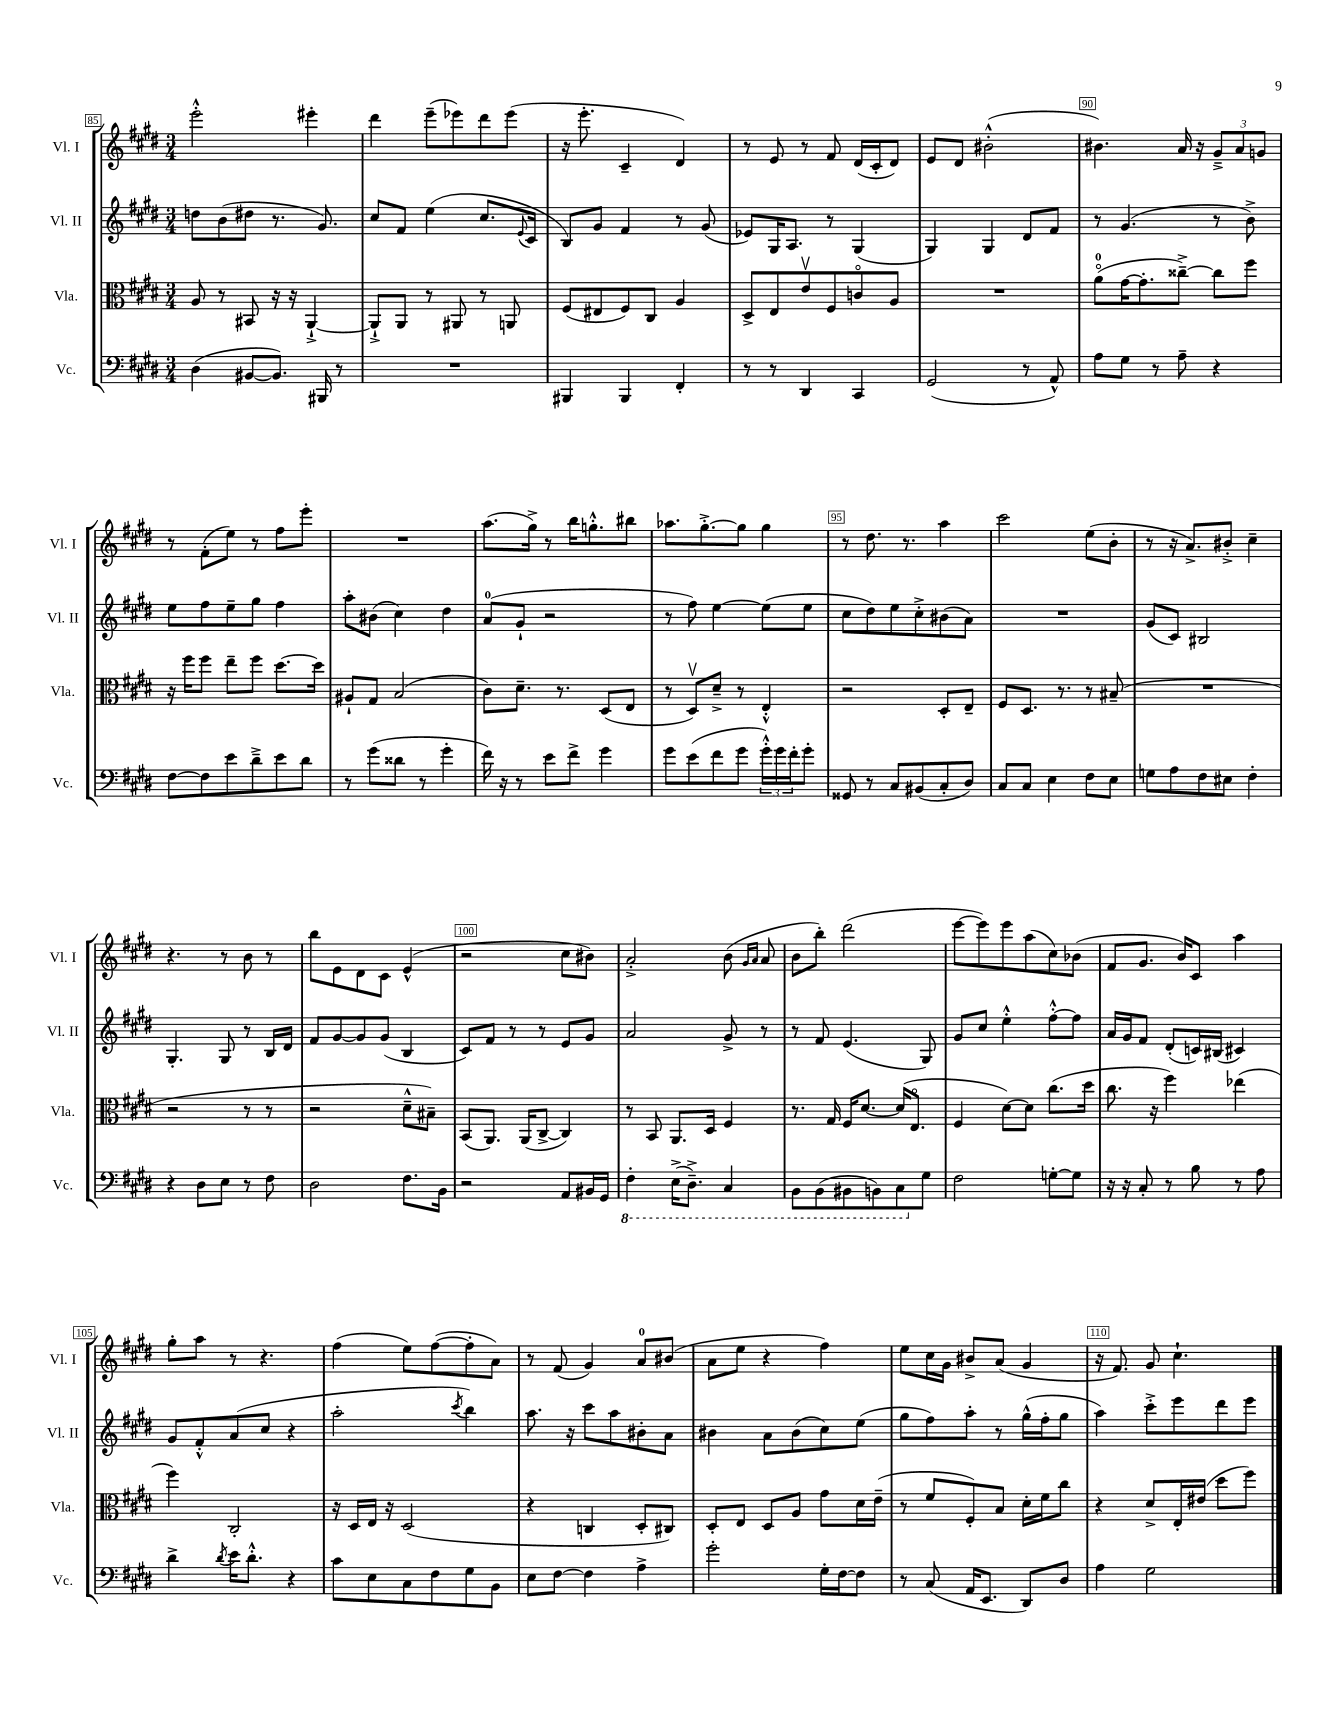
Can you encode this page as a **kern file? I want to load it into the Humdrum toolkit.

**kern	**kern	**kern	**kern
*staff4	*staff3	*staff2	*staff1
*clefF4	*clefC3	*clefG2	*clefG2
*k[f#c#g#d#]	*k[f#c#g#d#]	*k[f#c#g#d#]	*k[f#c#g#d#]
*M3/4	*M3/4	*M3/4	*M3/4
(4D#	8A	8dd	2eee'^^
.	8r	(8b	.
[8BB#	8BB#	8dd#	.
8.BB#])	16r	8.r	.
.	16r	.	.
.	[4AA`^	.	4eee#'
16BBB#	.	8.g#)	.
8r	.	.	.
=	=	=	=
2.r	8AA`^]	8cc#	4ddd#
.	8AA	8f#	.
.	8r	(4ee	(8eee~
.	8AA#	.	8eee-)
.	8r	8.cc#	8ddd#
.	8AA	.	(8eee-
.	.	8qqe	.
.	.	16c#	.
=	=	=	=
4BBB#	(8F#	8B)	16r
.	.	.	8.eee'
.	8E#	8g#	.
4BBB#	8F#)	4f#	4c#~
.	8C#	.	.
4FF#'	4A	8r	4d#)
.	.	(8g#	.
=	=	=	=
8r	8D#^	8e-)	8r
8r	8E	16G#	8e
.	.	8.A	.
4DD#	8ev	.	8r
.	8F#	8r	8f#
4CC#	8co	(4G#	(16d#
.	.	.	16c#'
.	8A	.	8d#)
=	=	=	=
(2GG#	2.r	4G#)	8e
.	.	.	8d#
.	.	4G#	(2b#'^^
8r	.	8d#	.
8AA^^)	.	8f#	.
=	=	=	=
8A	(8ao	8r	4.b#)
8G#	[16g#	(4.g#	.
.	8.g#']	.	.
8r	.	.	.
8A~	[8cc##~^)	.	16a
.	.	.	16r
4r	8cc##]	8r	12g#~^
.	.	.	12a
.	8ff#	8b^)	.
.	.	.	12g
=	=	=	=
[8F#	16r	8ee	8r
.	16ff#	.	.
8F#]	8ff#	8ff#	(8f#'
8e	8ee~	8ee~	8ee)
8d#~^	8ff#	8gg#	8r
8e	[8.dd#	4ff#	8ff#
8d#	.	.	8eee'
.	16dd#]	.	.
=	=	=	=
8r	8A#`	8aa'	2.r
(8g#	8G#	(8b#	.
8d##	(2B	4cc#)	.
8r	.	.	.
4g#'	.	4dd#	.
=	=	=	=
16f#)	8c#)	(8a	(8.aa
16r	.	.	.
8r	8.d#~	8g#`	.
.	.	.	16gg#^)
8e	.	2r	8r
.	8.r	.	.
8f#^	.	.	16bb
.	.	.	8.gg'^^
4g#	(8D#	.	.
.	8E	.	8bb#
=	=	=	=
8g#	8r	8r	8.aa-
(8e	8D#v)	8ff#)	.
.	.	.	[8.gg#'^
8f#	8d#~^	[4ee	.
8g#	8r	.	8gg#]
24g#'^^)	4E'^^	(8ee]	4gg#
24g#	.	.	.
24f#'	.	.	.
8g#'	.	8ee	.
=	=	=	=
8GG##	2r	8cc#	8r
8r	.	8dd#)	8.dd#
8C#	.	8ee	.
.	.	.	8.r
(8BB#	.	8cc#'^	.
8C#'	8D#'	(8b#	4aa
8D#)	8E~	8a)	.
=	=	=	=
8C#	8F#	2.r	2ccc#
8C#	8.D#	.	.
4E	.	.	.
.	8.r	.	.
8F#	8r	.	(8ee
8E	(8B#~	.	8b'
=	=	=	=
8G	2.r	(8g#	8r
8A	.	8c#)	16r
.	.	.	8.a^)
8F#	.	2B#	.
8E#	.	.	8b#'^
4F#'	.	.	4cc#~
=	=	=	=
4r	2r	4.G#'	4.r
8D#	.	.	.
8E	.	8G#	8r
8r	8r	8r	8b
8F#	8r	16B	8r
.	.	16d#	.
=	=	=	=
2D#	2r	8f#	8bb
.	.	[8g#	8e
.	.	8g#]	8d#
.	.	(8g#	8c#
8.F#	8d#~^^	4B	(4e^^
.	8B#~)	.	.
16BB	.	.	.
=	=	=	=
2r	(8BB	8c#)	2r
.	8.AA)	8f#	.
.	.	8r	.
.	(16AA	.	.
.	[8C#^	8r	.
8AA	4C#])	8e	8cc#
16BB#	.	8g#	8b#)
16GG#	.	.	.
=	=	=	=
4FF#'	8r	2a	2a'^
.	8BB	.	.
(16EE^	8.AA	.	.
8.DD#~^)	.	.	.
.	16D#	.	.
4CC#	4F#	8g#^	(8b
.	.	.	16qqg#
.	.	.	16qqa
.	.	8r	8a
=	=	=	=
8BBB	8.r	8r	8b
(8BBB	.	8f#	8bb')
.	16G#	.	.
8BBB#	16F#	(4.e	(2ddd#
.	[8.d#	.	.
8BBB)	.	.	.
8CC#	(16d#]	.	.
.	8.Eo	.	.
8G#	.	8G#)	.
=	=	=	=
2F#	4F#	8g#	[8eee
.	.	8cc#	8eee])
.	[8d#)	4ee'^^	8eee
.	8d#]	.	(8aa
[8G'	(8.cc#	[8ff#'^^	8cc#)
8G]	.	8ff#]	(8b-
.	16dd#	.	.
=	=	=	=
16r	8.cc#	16a	8f#
16r	.	16g#	.
8C#'	.	8f#	8.g#
.	16r	.	.
8r	4ff#)	(8d#'	.
.	.	.	16b)
8B	.	16c)	8c#
.	.	(16B#	.
8r	(4ee-	4c#)	4aa
8A	.	.	.
=	=	=	=
4d#^	4ff#)	8g#	8gg#'
.	.	8f#'^^	8aa
8qd#	.	.	.
16e	2C#'	(8a	8r
8.d#'^^	.	.	.
.	.	8cc#	4.r
4r	.	4r	.
=	=	=	=
8c#	16r	2aa'	(4ff#
.	16D#	.	.
8E	16E	.	.
.	16r	.	.
8C#	(2D#	.	8ee)
8F#	.	.	([8ff#
.	.	8qccc#	.
8G#	.	4bb)	8ff#']
8BB	.	.	8a)
=	=	=	=
8E	4r	8.aa	8r
[8F#	.	.	(8f#
.	.	16r	.
4F#]	4C	8ccc#	4g#)
.	.	8aa	.
4A^	8D#'	8b#'	8a
.	8C#)	8a	(8b#
=	=	=	=
2g#'	8D#'	4b#	8a
.	8E	.	8ee
.	8D#	8a	4r
.	8A	(8b#	.
16G#'	8g#	8cc#)	4ff#)
[16F#	.	.	.
8F#]	16d#	(8ee	.
.	(16e~	.	.
=	=	=	=
8r	8r	8gg#	8ee
(8C#	8f#	8ff#)	16cc#
.	.	.	16g#
16AA	8F#')	8aa'	8b#^
8.EE	.	.	.
.	8B	8r	(8a
8DD#)	16d#'	(16gg#^^	4g#
.	16f#	16ff#'	.
8D#	8cc#	8gg#	.
=	=	=	=
4A	4r	4aa)	16r
.	.	.	8.f#)
2G#	8d#^	8ccc#'^	8g#
.	16E'	8eee	4.cc#`
.	(16e#	.	.
.	8dd#	8ddd#	.
.	8ff#)	8eee	.
==	==	==	==
*-	*-	*-	*-
